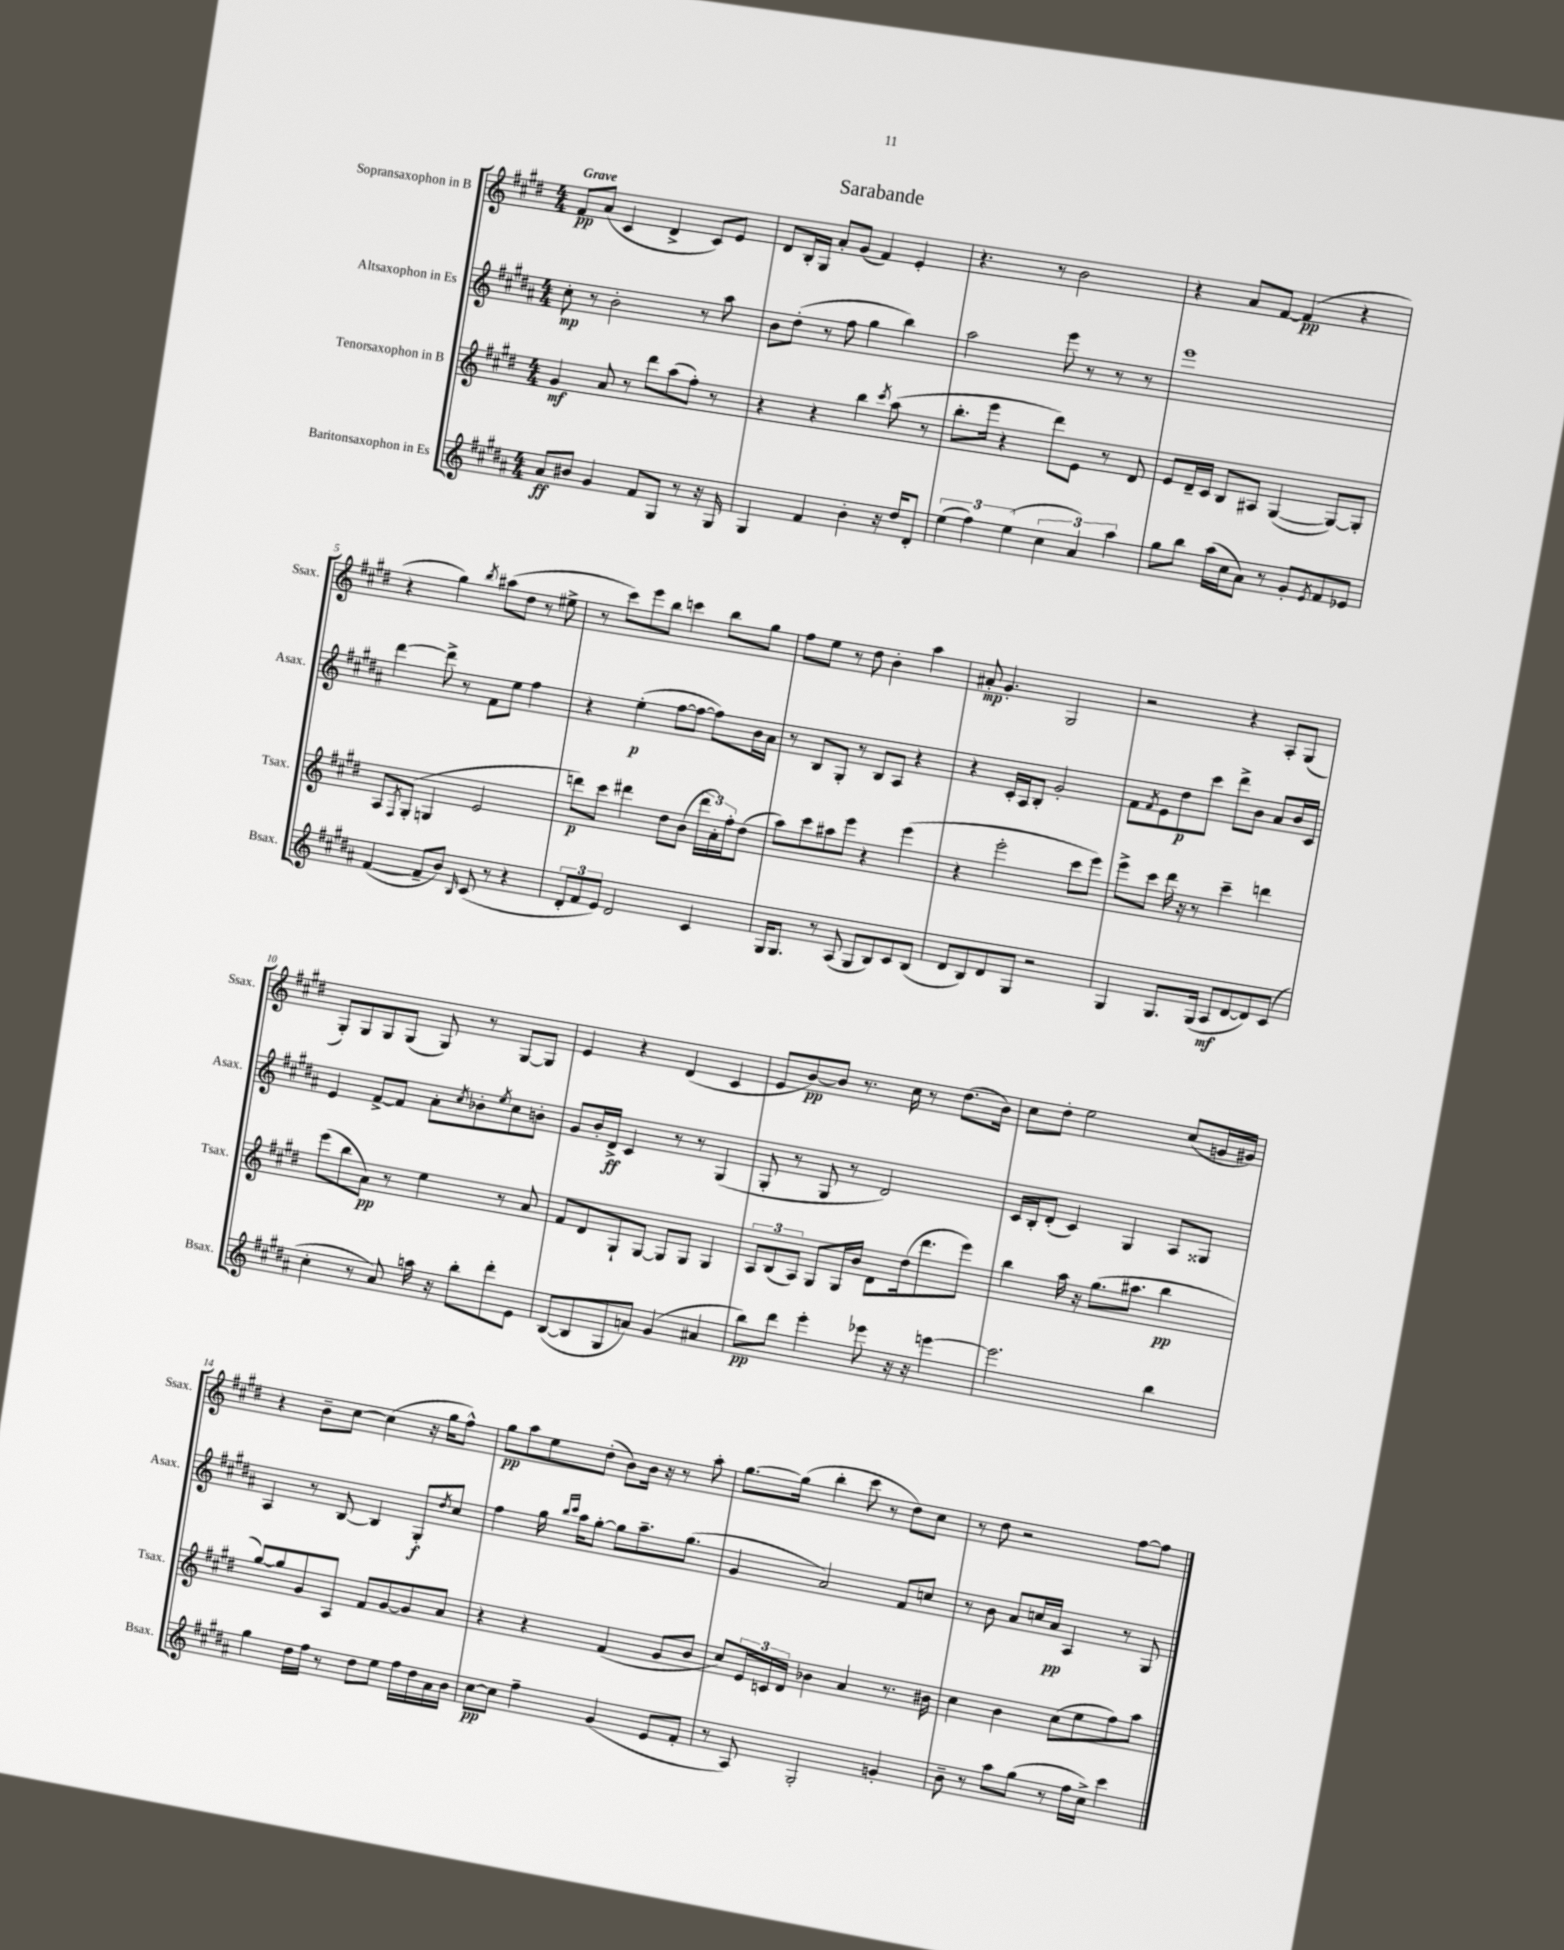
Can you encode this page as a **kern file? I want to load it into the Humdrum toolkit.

**kern	**dynam	**kern	**dynam	**kern	**dynam	**kern	**dynam
*part4	*part4	*part3	*part3	*part2	*part2	*part1	*part1
*staff4	*staff4	*staff3	*staff3	*staff2	*staff2	*staff1	*staff1
*I"Baritonsaxophon in Es	*	*I"Tenorsaxophon in B	*	*I"Altsaxophon in Es	*	*I"Sopransaxophon in B	*
*I'Bsax.	*	*I'Tsax.	*	*I'Asax.	*	*I'Ssax.	*
*clefG2	*	*clefG2	*	*clefG2	*	*clefG2	*
*k[f#c#g#d#a#]	*	*k[f#c#g#d#]	*	*k[f#c#g#d#a#]	*	*k[f#c#g#d#]	*
*M4/4	*	*M4/4	*	*M4/4	*	*M4/4	*
=1	=1	=1	=1	=1	=1	=1	=1
!	!	!	!	!	!	!LO:TX:a:B:t=Grave	!
8a#/L	ff	4g#/	mf	8cc#'\	mp	8f#/L	pp
8b#X/J	.	.	.	8r	.	(8a/J	.
4g#/	.	8a/	.	2b'\	.	4c#/	.
.	.	8r	.	.	.	.	.
8f#/L	.	8ddd#\L	.	.	.	4d#^/	.
8G#/J	.	(8aa\	.	.	.	.	.
8r	.	8ff#'\J)	.	8r	.	8c#/L)	.
16r	.	8r	.	8aa#\	.	8e/J	.
16G#/	.	.	.	.	.	.	.
=2	=2	=2	=2	=2	=2	=2	=2
4G#/	.	4r	.	8b\L	.	8d#/L	.
.	.	.	.	(8dd#'\J	.	16B'/L	.
.	.	.	.	.	.	16G#/JJ	.
4f#/	.	4r	.	8r	.	8a'/L	.
.	.	.	.	8ff#\	.	(8g#/J	.
4b'\	.	4bb\	.	4gg#\	.	4f#/)	.
.	.	8qccc#/	.	.	.	.	.
16r	.	(8aa\	.	4bb\)	.	4e'/	.
16dd#/KL	.	.	.	.	.	.	.
8d#'/J	.	8r	.	.	.	.	.
=3	=3	=3	=3	=3	=3	=3	=3
(6ee\	.	8.bb'\L	.	2aa#\	.	4.r	.
6ff#\)	.	.	.	.	.	.	.
.	.	16eee\Jk	.	.	.	.	.
.	.	4r	.	.	.	.	.
(6ee\	.	.	.	.	.	.	.
.	.	.	.	.	.	8r	.
6cc#\	.	8ddd#\L)	.	8eee\	.	2b\	.
.	.	8e\J	.	8r	.	.	.
6a#/)	.	.	.	.	.	.	.
.	.	8r	.	8r	.	.	.
6aa#\	.	.	.	.	.	.	.
.	.	8d#/	.	8r	.	.	.
=4	=4	=4	=4	=4	=4	=4	=4
8gg#\L	.	8e/L	.	1eee	.	4r	.
8bb\J	.	16d#~/L	.	.	.	.	.
.	.	16c#/JJ	.	.	.	.	.
(16aa#\LL	.	8B/L	.	.	.	8a/L	.
16cc#\J	.	.	.	.	.	.	.
8a#\J)	.	8A#X/J	.	.	.	[8f#/J	.
8r	.	([4G#/	.	.	.	(4f#/]	pp
8g#'/L	.	.	.	.	.	.	.
8qe/	.	.	.	.	.	.	.
8f#/	.	8G#/L_)	.	.	.	4r	.
8e-X/J	.	8G#'/J]	.	.	.	.	.
!!LO:LB:g=z
=5	=5	=5	=5	=5	=5	=5	=5
([4f#/	.	8A/L	.	[4ddd#\	.	4r	.
.	.	8qF#/	.	.	.	.	.
.	.	(8G#'/J	.	.	.	.	.
8f#~/L]	.	4Gn/	.	8ddd#^\]	.	4gg#\)	.
8b/J)	.	.	.	8r	.	.	.
16qqB/	.	.	.	.	.	8qbb/	.
(8c#/	.	2e/	.	8f#\L	.	(8aa#X\L	.
8r	.	.	.	8ee\J	.	8dd#\J	.
4r	.	.	.	4ff#\	.	8r	.
.	.	.	.	.	.	8ee#X^\	.
=6	=6	=6	=6	=6	=6	=6	=6
12d#'/L	.	8dddn\L)	p	4r	.	8r	.
12f#/	.	.	.	.	.	.	.
.	.	8ccc#\J	.	.	.	8ccc#\L)	.
12e/J)	.	.	.	.	.	.	.
2d#/	.	4ddd#X\	.	(4ee'\	p	8eee\	.
.	.	.	.	.	.	8bb\J	.
.	.	8dd#\L	.	[8ff#\L	.	4cccn\	.
.	.	(8b\J	.	8ff#\J_	.	.	.
4c#/	.	24ddd#\LL	.	8ff#\L])	.	8bb\L	.
.	.	24a'\)	.	.	.	.	.
.	.	24ff#'\J	.	.	.	.	.
.	.	(8dd#\J	.	16b\L	.	8gg#\J	.
.	.	.	.	16a#\JJ	.	.	.
=7	=7	=7	=7	=7	=7	=7	=7
16G#/KL	.	8aa\L)	.	8r	.	8ff#\L	.
8.G#/J	.	.	.	.	.	.	.
.	.	8ccc#\	.	8B/L	.	8ee\J	.
8r	.	8aa#X\	.	8G#'/J	.	8r	.
(8A#/	.	8eee\J	.	8r	.	8dd#\	.
8G#/L	.	4r	.	8B/L	.	4b'\	.
8B/)	.	.	.	8A#/J	.	.	.
8c#/	.	(4eee\	.	4r	.	4aa\	.
(8B/J	.	.	.	.	.	.	.
=8	=8	=8	=8	=8	=8	=8	=8
8d#/L	.	4r	.	4r	.	8a#X'/	mp
8B/)	.	.	.	.	.	4.g#'/	.
8d#/	.	2eee'\	.	16c#'/LL	.	.	.
.	.	.	.	16A#/J	.	.	.
8G#/J	.	.	.	8B'/J	.	.	.
2r	.	.	.	2g#'/	.	2G#/	.
.	.	8ccc#\L	.	.	.	.	.
.	.	8eee\J)	.	.	.	.	.
=9	=9	=9	=9	=9	=9	=9	=9
4G#/	.	8eee^\L	.	8f#\L	.	2r	.
.	.	.	.	8qf#/	.	.	.
.	.	8ccc#\J	.	8e\	.	.	.
8.G#/L	.	16ddd#\	.	8dd#\	p	.	.
.	.	16r	.	.	.	.	.
.	.	8r	.	8ccc#\J	.	.	.
(16G#/Jk	.	.	.	.	.	.	.
8A#/L	mf	4ccc#~\	.	8ddd#^\L	.	4r	.
[8d#/	.	.	.	8b\J	.	.	.
8d#/])	.	4dddn\	.	8a#/L	.	8A'/L	.
(8c#/J	.	.	.	16b/L	.	(8G#/J	.
.	.	.	.	16c#/JJ	.	.	.
!!LO:LB:g=z
=10	=10	=10	=10	=10	=10	=10	=10
4cc#'\	.	(8eee\L	.	4e/	.	8G#'/L)	.
.	.	8bb\	.	.	.	8G#/	.
8r	.	8a\J)	pp	[8f#^/L	.	8G#/	.
8a#/)	.	8r	.	8f#/J]	.	(8G#/J	.
16aan\	.	4ee\	.	8a#'\L	.	8G#/)	.
16r	.	.	.	.	.	.	.
.	.	.	.	8qcc#/	.	.	.
8bb'\L	.	.	.	8b-X'\	.	8r	.
.	.	.	.	8qee/	.	.	.
8ddd#'\	.	8r	.	8cc#\	.	[8G#/L	.
8e\J	.	8a/	.	8bn'\J	.	8G#/J]	.
=11	=11	=11	=11	=11	=11	=11	=11
([8B/L	.	8f#/L	.	8g#/L	.	4e/	.
8B/]	.	8d#/	.	16b'/L	.	.	.
.	.	.	.	16d#^/JJ	ff	.	.
8G#/	.	8G#`/	.	4c#/	.	4r	.
8an/J)	.	[8G#/J	.	.	.	.	.
(4g#/	.	8G#/L]	.	8r	.	(4d#/	.
.	.	8G#/J	.	8r	.	.	.
4a#X/	.	4G#/	.	(4G#/	.	4c#/	.
=12	=12	=12	=12	=12	=12	=12	=12
8bb\L)	pp	12A/L	.	8G#'/	.	8e/L	.
.	.	(12B/	.	.	.	.	.
8ddd#\J	.	.	.	8r	.	[8b/)	pp
.	.	12A/J)	.	.	.	.	.
4eee'\	.	8G#/L	.	8G#/	.	8b/J]	.
.	.	16G#/L	.	8r	.	8.r	.
.	.	16b/JJ	.	.	.	.	.
8eee-X\	.	8d#\L	.	2d#/)	.	.	.
.	.	.	.	.	.	16cc#\	.
16r	.	(16dd#\k	.	.	.	8r	.
16r	.	8.ddd#\	.	.	.	.	.
[4eeen\	.	.	.	.	.	(8.dd#\L	.
.	.	8eee\J)	.	.	.	.	.
.	.	.	.	.	.	16b\Jk)	.
=13	=13	=13	=13	=13	=13	=13	=13
2.eee\]	.	4bb\	.	16c#/LL	.	8cc#\L	.
.	.	.	.	16B'/J	.	.	.
.	.	.	.	(8d#'/J	.	8dd#'\J	.
.	.	16aa\	.	4c#/)	.	2ee\	.
.	.	16r	.	.	.	.	.
.	.	(8.gg#\L	.	.	.	.	.
.	.	.	.	4G#/	.	.	.
.	.	8.aa#X\J	.	.	.	.	.
4bb\	.	4bb\	pp	8A#/L	.	(8cc#/L	.
.	.	.	.	8G##X/J	.	16gn/L	.
.	.	.	.	.	.	16g#X/JJ)	.
!!LO:LB:g=z
=14	=14	=14	=14	=14	=14	=14	=14
4gg#\	.	[8gg#/L)	.	4A#/	.	4r	.
.	.	8gg#/]	.	.	.	.	.
16dd#\LL	.	8g#/	.	8r	.	8b~\L	.
16ff#\JJ	.	.	.	.	.	.	.
8r	.	8A/J	.	[8B/	.	[8cc#\J	.
8dd#\L	.	8f#/L	.	4B/]	.	(4cc#\]	.
8ee\J	.	[8g#/	.	.	.	.	.
16ff#\LL	.	8g#/]	.	8G#'/L	f	16r	.
16dd#\	.	.	.	.	.	16gg#\KL	.
.	.	.	.	8qdd#/	.	.	.
16a#\	.	8a/J	.	8cc#/J	.	8ff#^^\J)	.
16b\JJ	.	.	.	.	.	.	.
=15	=15	=15	=15	=15	=15	=15	=15
[8cc#\L	pp	4r	.	4ff#\	.	8gg#\L	pp
8cc#\J]	.	.	.	.	.	8aa\	.
4ff#~\	.	4r	.	16gg#\	.	8ee\	.
.	.	.	.	16qqbb/LL	.	.	.
.	.	.	.	16qqccc#/JJ	.	.	.
.	.	.	.	16aa#\KL	.	.	.
.	.	.	.	[8gg#'\J	.	(8dd#'\J	.
(4g#/	.	(4f#/	.	8gg#\L]	.	8b\L)	.
.	.	.	.	8.aa#~\	.	16b\Jk	.
.	.	.	.	.	.	16r	.
8e/L	.	8g#/L	.	.	.	8r	.
.	.	.	.	(8.gg#\J	.	.	.
8f#'/J	.	8b/J	.	.	.	8aa'\	.
=16	=16	=16	=16	=16	=16	=16	=16
8r	.	8cc#/L)	.	4g#/	.	[8.gg#\L	.
8A#/)	.	24e/L	.	.	.	.	.
.	.	24cn/	.	.	.	.	.
.	.	.	.	.	.	(16gg#\Jk]	.
.	.	24d#/JJ	.	.	.	.	.
2G#'/	.	4b-X\	.	2a#/)	.	4bb'\	.
.	.	4a/	.	.	.	8ccc#\	.
.	.	.	.	.	.	8r	.
4gn'/	.	8.r	.	8f#/L	.	8dd#\L)	.
.	.	.	.	8ccn/J	.	8cc#\J	.
.	.	16b#X\	.	.	.	.	.
=17	=17	=17	=17	=17	=17	=17	=17
8b~\	.	4cc#\	.	8r	.	8r	.
8r	.	.	.	8b\	.	8dd#\	.
8aa#\L	.	4b\	.	8a#/L	.	2r	.
(8gg#\J	.	.	.	16ccn/L	.	.	.
.	.	.	.	16a#/JJ	pp	.	.
8r	.	(8cc#\L	.	4A#/	.	.	.
16ff#\LL	.	8ee\	.	.	.	.	.
16cc#^\JJ)	.	.	.	.	.	.	.
4ccc#\	.	8ff#\)	.	8r	.	[8ff#\L	.
.	.	8aa\J	.	8G#/	.	8ff#\J]	.
==	==	==	==	==	==	==	==
*-	*-	*-	*-	*-	*-	*-	*-
